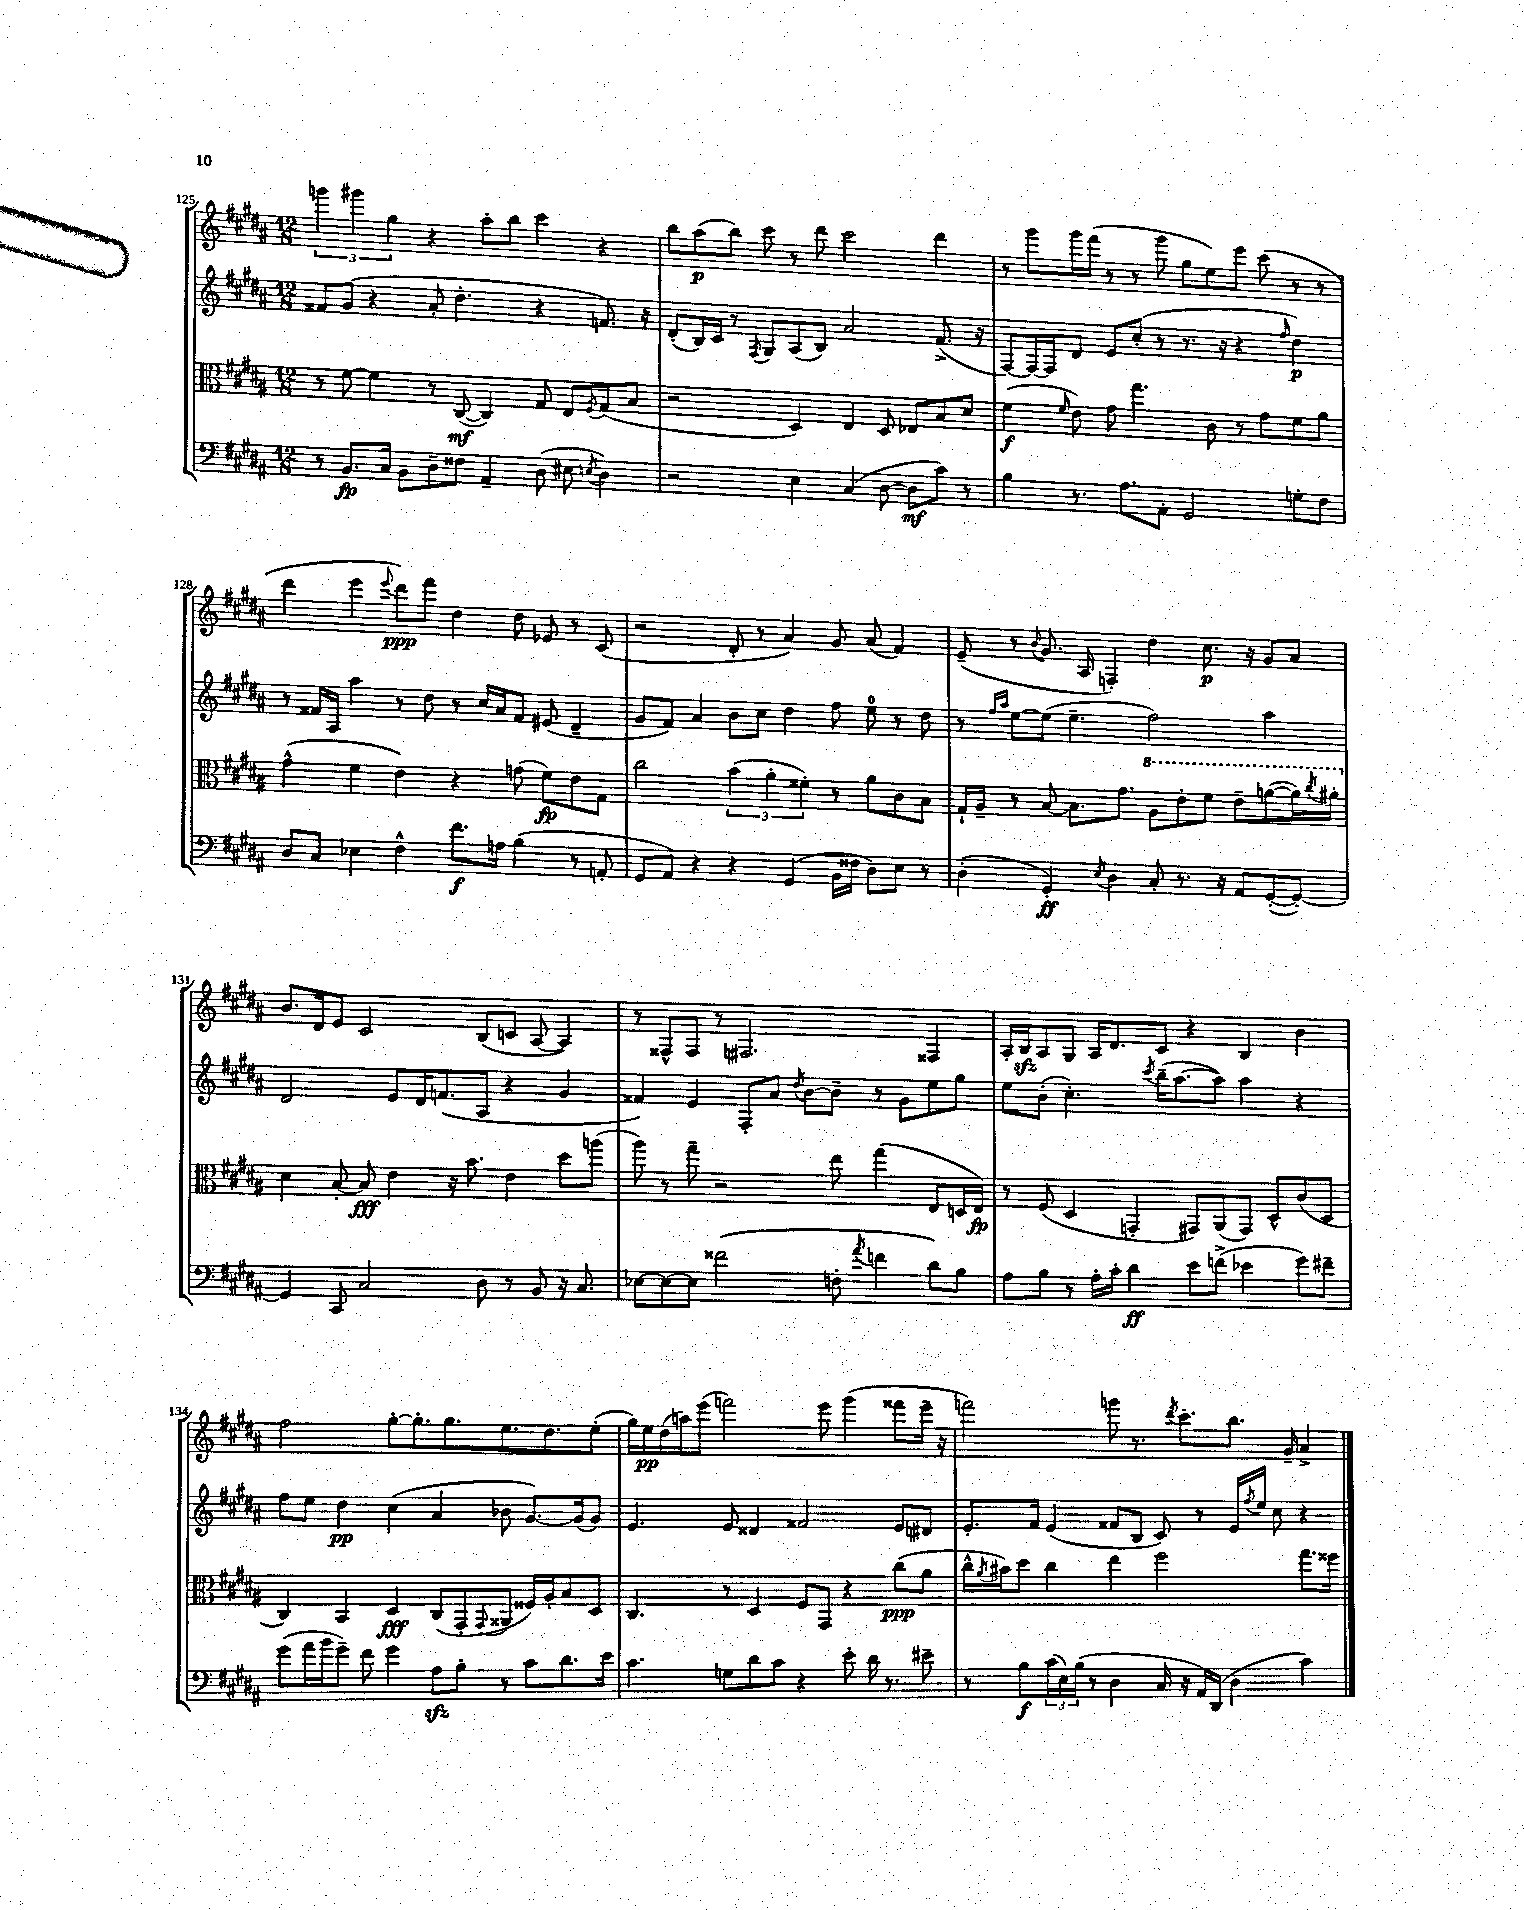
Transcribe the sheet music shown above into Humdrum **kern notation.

**kern	**dynam	**kern	**dynam	**kern	**dynam	**kern	**dynam
*part4	*part4	*part3	*part3	*part2	*part2	*part1	*part1
*staff4	*staff4	*staff3	*staff3	*staff2	*staff2	*staff1	*staff1
*clefF4	*	*clefC3	*	*clefG2	*	*clefG2	*
*k[f#c#g#d#a#]	*	*k[f#c#g#d#a#]	*	*k[f#c#g#d#a#]	*	*k[f#c#g#d#a#]	*
*M12/8	*	*M12/8	*	*M12/8	*	*M12/8	*
=125	=125	=125	=125	=125	=125	=125	=125
8r	.	8r	.	8f##X/L	.	6gggn\	.
8.BB/L	fp	[8f#\	.	(8g#/J	.	.	.
.	.	.	.	.	.	6ggg#X\	.
.	.	4f#\]	.	4r	.	.	.
16C#/Jk	.	.	.	.	.	.	.
.	.	.	.	.	.	6gg#\	.
8BB\L	.	.	.	.	.	.	.
8D#~\	.	8r	.	8a#'/	.	4r	.
8F##X\J	.	([8C#/	mf	4.dd#'\	.	.	.
4AA#~/	.	4C#/])	.	.	.	8aa#'\L	.
.	.	.	.	.	.	8bb\J	.
(8D#\	.	8G#/	.	4r	.	4ccc#\	.
8E#X\	.	8E/L	.	.	.	.	.
8qEn/	.	8qF#/	.	.	.	.	.
4D#\)	.	(8G#/	.	8.fn/)	.	4r	.
.	.	8B/J	.	.	.	.	.
.	.	.	.	16r	.	.	.
=126	=126	=126	=126	=126	=126	=126	=126
2r	.	2r	.	(8d#'/L	.	8bb\L	.
.	.	.	.	16B/L)	.	(8aa#\	p
.	.	.	.	16c#/JJ	.	.	.
.	.	.	.	8r	.	8bb\J)	.
.	.	.	.	8qF#/	.	.	.
.	.	.	.	8G#/L	.	8ccc#\	.
4E\	.	4D#/)	.	(8A#/	.	8r	.
.	.	.	.	8B/J)	.	8ddd#\	.
(4C#/	.	4E/	.	2a#/	.	2ccc#\	.
[8D#\	.	8D#/	.	.	.	.	.
8D#\L]	mf	8E-X/L	.	.	.	.	.
8c#\J)	.	8B/	.	(8.f#^/	.	4ddd#\	.
8r	.	8d#/J	.	.	.	.	.
.	.	.	.	16r	.	.	.
=127	=127	=127	=127	=127	=127	=127	=127
4B\	.	(4f#\	f	[8F#/L)	.	8r	.
.	.	.	.	16F#/L_	.	8ggg#\L	.
.	.	.	.	16F#/J]	.	.	.
.	.	16qqf#/	.	.	.	.	.
8.r	.	8e\)	.	8d#/J	.	16ggg#\L	.
.	.	.	.	.	.	(16fff#\JJ	.
.	.	8g#\	.	8e/L	.	8r	.
8.A#\L	.	.	.	.	.	.	.
.	.	4.gg#\	.	(8cc#'/J	.	8r	.
8AA#'\J	.	.	.	8r	.	8ggg#\	.
2GG#/	.	.	.	8.r	.	8gg#\L	.
.	.	8c#\	.	.	.	8ee\)	.
.	.	.	.	16r	.	.	.
.	.	8r	.	4r	.	8eee\J	.
.	.	8g#\L	.	.	.	(8ccc#\	.
.	.	.	.	16qqff#/	.	.	.
8Gn'\L	.	8f#\	.	4dd#\)	p	8r	.
8F#\J	.	8a#\J	.	.	.	8r	.
!!LO:LB:g=z
=128	=128	=128	=128	=128	=128	=128	=128
8D#/L	.	(4g#^^\	.	8r	.	4ddd#\	.
8C#/J	.	.	.	16f##X/LL	.	.	.
.	.	.	.	16A#/JJ	.	.	.
4E-X\	.	4f#\	.	4aa#\	.	4eee\	.
.	.	.	.	.	.	8qqeee/	.
4F#^^\	.	4e\)	.	8r	.	8ddd#\L)	ppp
.	.	.	.	8dd#\	.	8fff#\J	.
8.f#\L	f	4r	.	8r	.	4dd#\	.
.	.	.	.	16cc#/LL	.	.	.
16An\Jk	.	.	.	16a#/J	.	.	.
(4B\	.	(8gn\	.	8f##/J	.	8dd#\	.
.	.	8f#\L)	fp	(8e#X/	.	8e-X/	.
8r	.	8e\	.	4d#~/	.	8r	.
8AAn'/	.	8G#\J	.	.	.	(8c#/	.
=129	=129	=129	=129	=129	=129	=129	=129
8GG#/L	.	2cc#\	.	8g#/L	.	2r	.
8AA#/J)	.	.	.	8f#/J)	.	.	.
4r	.	.	.	4a#/	.	.	.
4r	.	(6b\	.	8b\L	.	8d#'/	.
.	.	.	.	8cc#\J	.	8r	.
.	.	6a#'\	.	.	.	.	.
(4GG#/	.	.	.	4dd#\	.	4a#/)	.
.	.	6f##X'\)	.	.	.	.	.
16BB\LL	.	8r	.	8ff#\	.	8g#/	.
16F##X\JJ	.	.	.	.	.	.	.
8D#\L)	.	8a#\L	.	8ee\	.	(8a#/	.
8E\J	.	8c#\	.	8r	.	4f#/)	.
8r	.	8B\J	.	8dd#\	.	.	.
=130	=130	=130	=130	=130	=130	=130	=130
(4D#'\	.	16G#`/LL	.	8r	.	(8e~/	.
.	.	16A#~/JJ	.	.	.	.	.
.	.	.	.	16qqff#/LL	.	.	.
.	.	.	.	16qqaa#/JJ	.	.	.
.	.	8r	.	[8ee\L	.	8r	.
.	.	.	.	.	.	8qqb/	.
4GG#'/)	ff	[8B/	.	(8ee\J]	.	8.g#/	.
.	.	8.B\L]	.	4.ee~\	.	.	.
.	.	.	.	.	.	16A#/	.
8qE/	.	.	.	.	.	.	.
4D#\	.	.	.	.	.	4Fn'/)	.
.	.	8.g#\J	.	.	.	.	.
*	*	*8va	*	*	*	*	*
8C#'/	.	8a#\L	.	2ff#\)	.	4dd#\	.
8.r	.	8ee'\	.	.	.	.	.
.	.	8ff#\J	.	.	.	8.cc#\	p
16r	.	.	.	.	.	.	.
8AA#/L	.	8ee~\L	.	.	.	.	.
.	.	.	.	.	.	16r	.
([8GG#'/	.	([8aan\	.	4aa#\	.	8g#/L	.
8GG#'/J_)	.	16aa\L])	.	.	.	8a#/J	.
.	.	8qccc#/	.	.	.	.	.
.	.	16aa#X'\JJ	.	.	.	.	.
!!LO:LB:g=z
=131	=131	=131	=131	=131	=131	=131	=131
*	*	*X8va	*	*	*	*	*
4GG#/]	.	4d#\	.	2d#/	.	8.b/L	.
.	.	.	.	.	.	16d#/k	.
8CC#/	.	[8B'/	.	.	.	8e/J	.
2C#/	.	8B/]	fff	.	.	2c#/	.
.	.	4e\	.	8e/L	.	.	.
.	.	.	.	16d#/K	.	.	.
.	.	.	.	(8.fn/	.	.	.
.	.	16r	.	.	.	.	.
.	.	8.b\	.	.	.	.	.
8D#\	.	.	.	8A#/J	.	(8B/L	.
8r	.	4e\	.	4r	.	8cn/J	.
8BB/	.	.	.	.	.	[8A#/	.
16r	.	8dd#\L	.	4g#/	.	4A#/])	.
8.C#/	.	.	.	.	.	.	.
.	.	(8aan\J	.	.	.	.	.
=132	=132	=132	=132	=132	=132	=132	=132
[8E-X\L	.	8aa#\)	.	4f##X/)	.	8r	.
8E-\_	.	8r	.	.	.	8F##X^^/L	.
8E-\J]	.	8gg#~\	.	4e/	.	8F##/J	.
(2f##X\	.	2r	.	.	.	8r	.
.	.	.	.	8F#'/L	.	2.F#X/	.
.	.	.	.	8a#/J	.	.	.
.	.	.	.	8qdd#/	.	.	.
.	.	.	.	[8b\L	.	.	.
8Fn'\	.	8ee\	.	8b~\J]	.	.	.
8qa#/	.	.	.	.	.	.	.
4fn\	.	(4gg#\	.	8r	.	.	.
.	.	.	.	8g#\L	.	.	.
8d#\L)	.	8E/L	.	8ee\	.	4F##X/	.
8B\J	.	16Dn/L	.	8gg#\J	.	.	.
.	.	16E/JJ)	fp	.	.	.	.
=133	=133	=133	=133	=133	=133	=133	=133
8A#\L	.	8r	.	8ee\L	.	16A#'/LL	.
.	.	.	.	.	.	16Bzz/J	.
8B\J	.	(8F#/	.	(8b'\J	.	8A#/	.
8r	.	4D#/	.	4.cc#'\)	.	8G#/J	.
16A#'\LL	.	.	.	.	.	16A#/KL	.
16c#'\JJ	.	.	.	.	.	8.d#/	.
4d#\	ff	4GGn'/	.	.	.	.	.
.	.	.	.	8qccc#/	.	.	.
.	.	.	.	(16bb~\KL	.	8c#/J	.
.	.	.	.	[8.aa#\	.	.	.
8e\L	.	8GG#X/L)	.	.	.	4r	.
(8fn^\J	.	(8AA#/	.	8aa#\J])	.	.	.
4e-X\	.	8GG#/J)	.	4aa#\	.	4B/	.
.	.	8D#^^/L	.	.	.	.	.
8g#\L)	.	(8c#/	.	4r	.	4b\	.
8f#X~\J	.	8D#/J	.	.	.	.	.
!!LO:LB:g=z
=134	=134	=134	=134	=134	=134	=134	=134
(8g#\L	.	4C#/)	.	8ff#\L	.	2ff#\	.
16a#\L	.	.	.	8ee\J	.	.	.
16b\J	.	.	.	.	.	.	.
8g#~\J)	.	4BB/	.	4dd#\	pp	.	.
8f#\	.	.	.	.	.	.	.
4g#\	.	4D#/	fff	(4cc#\	.	[8gg#'\L	.
.	.	.	.	.	.	8.gg#'\]	.
8A#zz\L	.	(8C#/L	.	4a#/	.	.	.
.	.	.	.	.	.	8.gg#\	.
8B'\J	.	8GG#'/	.	.	.	.	.
.	.	8qqGG#/	.	.	.	.	.
8r	.	8AA##X/J	.	8b-X\	.	8.ee\	.
8c#\L	.	16F##X/LL)	.	[8.g#/L)	.	.	.
.	.	16A#'/J	.	.	.	8.dd#\	.
8.d#\	.	8B/	.	.	.	.	.
.	.	.	.	(16g#/k]	.	.	.
.	.	8D#/J	.	8g#/J)	.	(8ee'\J	.
16e\Jk	.	.	.	.	.	.	.
=135	=135	=135	=135	=135	=135	=135	=135
4.c#\	.	4.C#/	.	4.e/	.	16gg#\LL)	.
.	.	.	.	.	.	16ee\	pp
.	.	.	.	.	.	(16dd#\	.
.	.	.	.	.	.	16aan\J)	.
.	.	.	.	.	.	(8eee\J	.
8Gn\L	.	8r	.	8e/	.	2fffn\)	.
8d#\	.	4D#/	.	4d##X/	.	.	.
8c#\J	.	.	.	.	.	.	.
4r	.	8F#/L	.	2f##X/	.	.	.
.	.	8GG#/J	.	.	.	8eee\	.
8e'\	.	4r	.	.	.	(4ggg#\	.
16d#\	.	.	.	.	.	.	.
8.r	.	.	.	.	.	.	.
.	.	(8cc#\L	ppp	8e/L	.	8fff##X\L	.
8e#X~\	.	8a#\J	.	8d#X/J	.	16eee~\Jk	.
.	.	.	.	.	.	16r	.
=136	=136	=136	=136	=136	=136	=136	=136
8r	.	16cc#^^\LL	.	8.e'/L	.	2fffn\)	.
.	.	8qa#/	.	.	.	.	.
.	.	16b#X\J)	.	.	.	.	.
8B\L	f	8dd#\J	.	.	.	.	.
.	.	.	.	16f#/Jk	.	.	.
(24c#\L	.	4cc#\	.	(4e/	.	.	.
24E\)	.	.	.	.	.	.	.
(24B\JJ	.	.	.	.	.	.	.
8r	.	.	.	.	.	.	.
4D#\	.	4ee\	.	8f##X/L	.	8gggn\	.
.	.	.	.	8B/J	.	8.r	.
16C#/	.	2ff#\	.	8c#/)	.	.	.
.	.	.	.	.	.	8qddd#/	.
16r	.	.	.	.	.	8.ccc#'\L	.
16AA#/LL)	.	.	.	8r	.	.	.
(16DD#/JJ	.	.	.	.	.	.	.
4D#\	.	.	.	16e/LL	.	8.bb\J	.
.	.	.	.	8qff#/	.	.	.
.	.	.	.	16ee/JJ	.	.	.
.	.	.	.	8cc#\	.	.	.
.	.	.	.	.	.	16g#~/	.
4c#\)	.	8.gg#\L	.	4r	.	4a#^/	.
.	.	16ff##X\Jk	.	.	.	.	.
==	==	==	==	==	==	==	==
*-	*-	*-	*-	*-	*-	*-	*-
